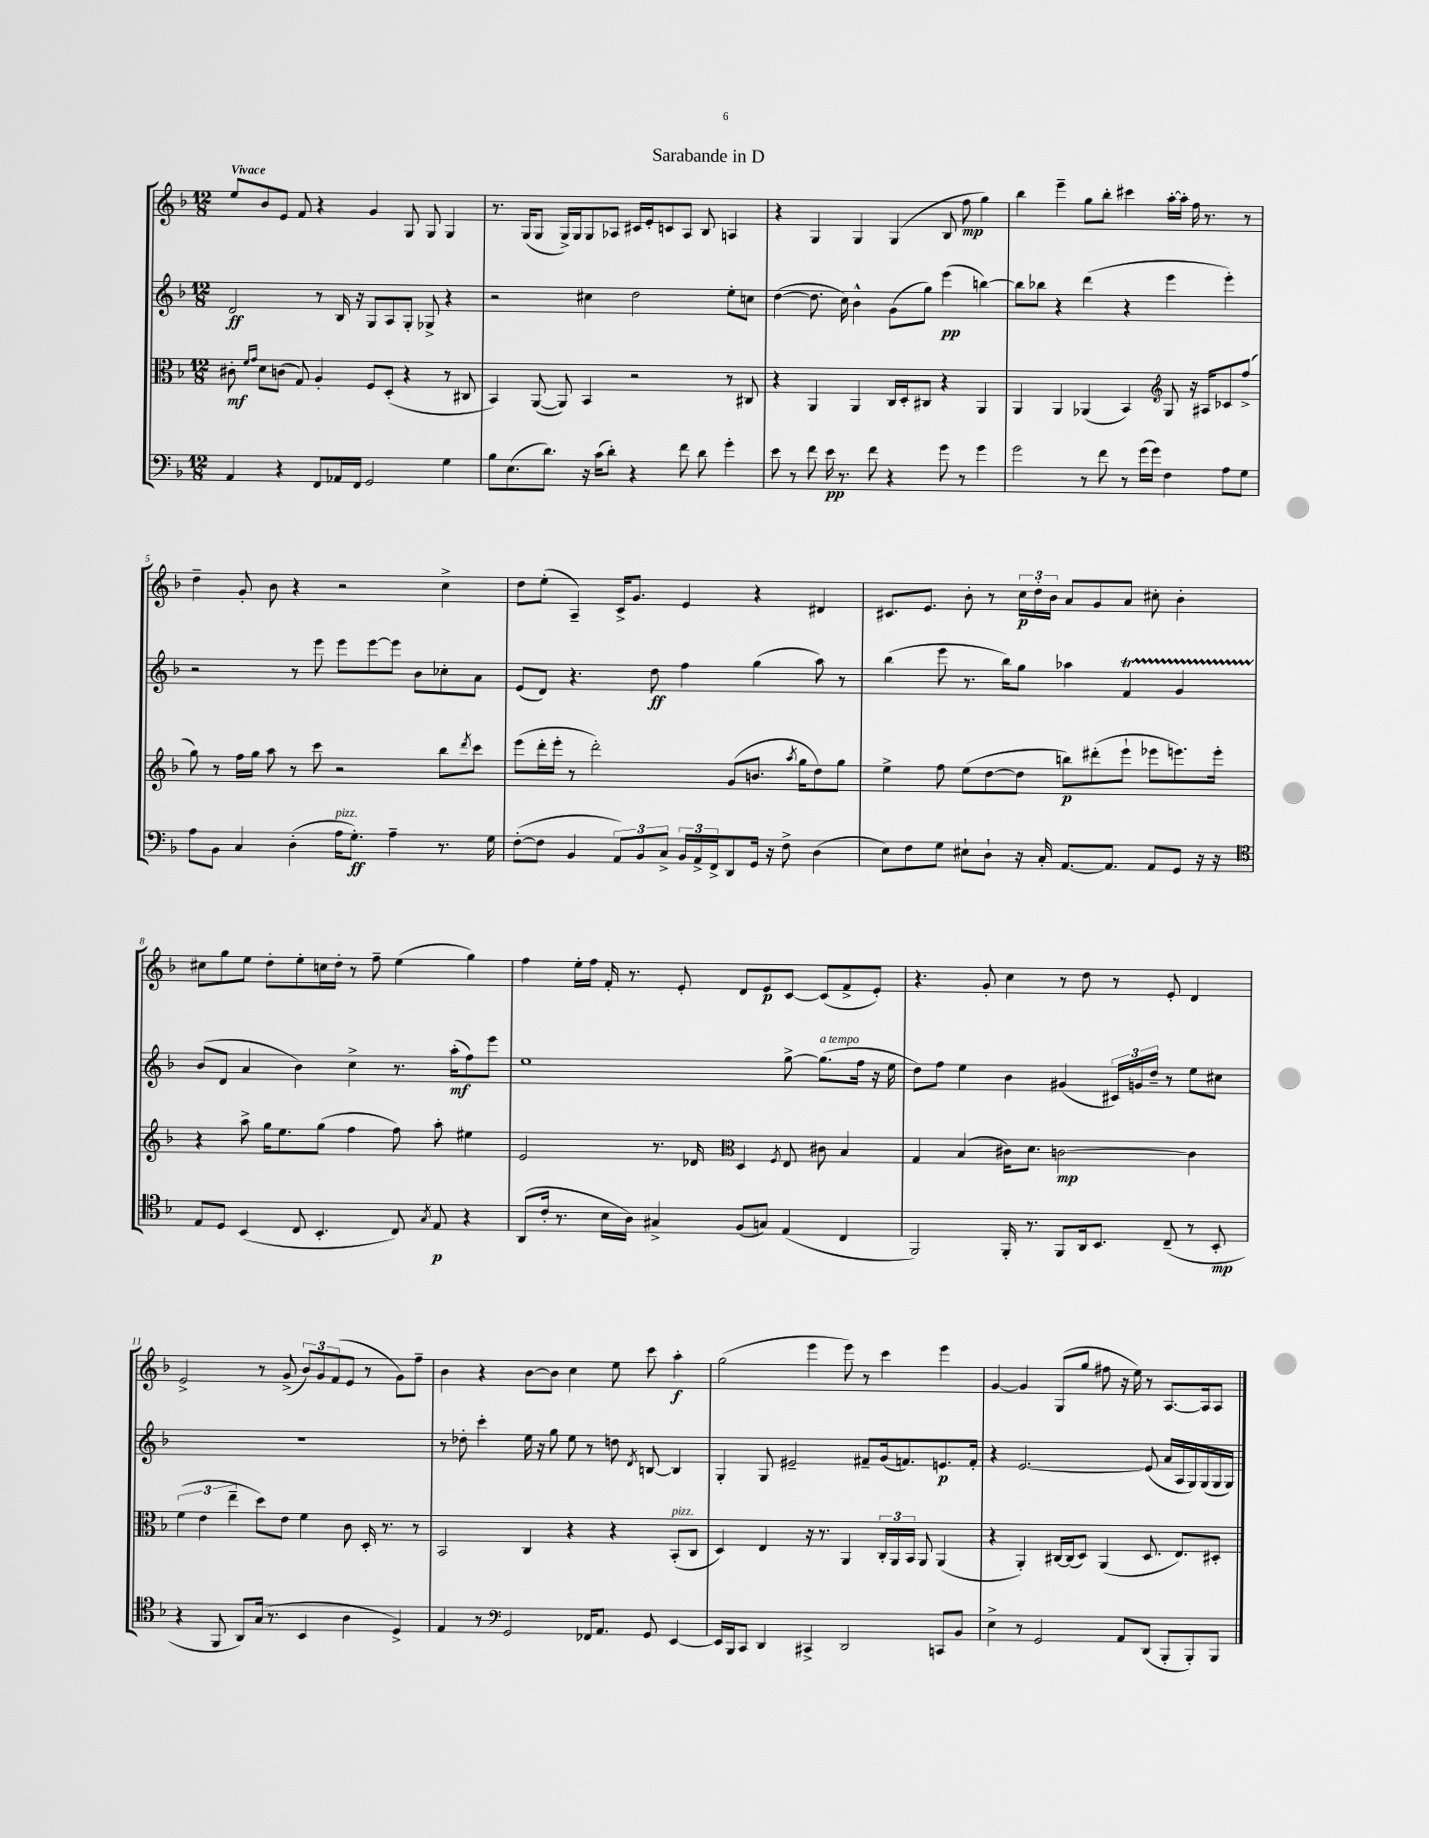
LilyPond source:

\header { title = "Sarabande in D" }
<<
\new StaffGroup <<
\new Staff = "s0" {
    \clef treble \key f \major \numericTimeSignature \time 12/8 \tempo "Vivace"
    e''8 bes'8 e'8 f'8 r4 g'4 g8 g8 g4 |
    r8. g16( g8 g16->) g16 g8 aes8 cis'16 e'16-. c'8 aes8 bes8 a4 |
    r4 g4 g4 g4( bes8 f''8\mp g''4) |
    bes''4 e'''4-- g''8 bes''8-. cis'''4 a''16~-. a''16-. f''16 r8. r8 |
    d''4-- g'8-. bes'8 r4 r2 c''4-> |
    d''8 e''8-.( a4--) c'16-> g'8. e'4 r4 dis'4 |
    cis'8. e'8. bes'8-. r8 \tuplet 3/2 { c''16\p d''16-. bes'16 } a'8 g'8 a'8 cis''8-. bes'4-. |
    cis''8 g''8 e''8 d''8-. e''8-. c''16 d''16-. r8 f''8-- e''4( g''4) |
    f''4 e''16-. f''16 f'16-. r8. e'8-. d'8 e'8\p c'8~ c'8( f'8-> e'8-.) |
    r4. g'8-. c''4 r8 d''8 r8 e'8-. d'4 |
    e'2-> r8 g'8->( \tuplet 3/2 { bes'8) g'8 f'8( } e'8 r8 g'8) f''8-- |
    bes'4 r4 bes'8~ bes'8 c''4 e''8 c'''8 a''4-.\f |
    g''2( e'''4 e'''8) r8 c'''4 e'''4 |
    g'4~ g'4 g8( g''8 fis''8 r16 e''16) r8 a8.~ a16 a8 \bar "|." |
}
\new Staff = "s1" {
    \clef treble \key f \major \numericTimeSignature \time 12/8
    d'2\ff r8 bes16 r16 g8 a8 g8-. ges8-> r4 |
    r2 cis''4 d''2 e''8-. c''8 |
    d''4~( d''8. c''16) bes'4-^ g'8( g''8) e'''4\pp( b''4~) |
    b''8 bes''8 r4 d'''4( r4 e'''4 e'''4-.) |
    r2 r8 e'''8 e'''8 e'''8~ e'''8 bes'8 ces''8-. a'8 |
    e'8( d'8) r4. d''8\ff f''4 g''4( a''8) r8 |
    bes''4( e'''8 r8. bes''16) g''8 aes''4 f'4\startTrillSpan g'4 |
    bes'8\stopTrillSpan( d'8 a'4 bes'4) c''4-> r8. a''16-.\mf( f''8) e'''8 |
    e''1 g''8~-> g''8.^\markup { \italic "a tempo" }( f''16 r16 e''16 |
    d''8) f''8 e''4 bes'4 gis'4( \tuplet 3/2 { cis'16) g'16 d''16-- } r8 e''8 cis''8 |
    R1. |
    r8 des''8-. c'''4-. e''16 r16 g''8 e''8 r8 d''8 \acciaccatura { d'8 } b8~ b4 |
    g4-. g8 eis'2-- fis'8-- g'16( f'8.) e'8.\p f'16-. |
    r4 e'2.~ e'8( a'16 a16 g16) g16( g16 g16) \bar "|." |
}
\new Staff = "s2" {
    \clef alto \key f \major \numericTimeSignature \time 12/8
    cis'8-.\mf \grace { f'16 g'16 } d'8 c'8( g8) a4-. f8 d8-.( r4 r8 cis8 |
    bes,4) a,8~( a,8) bes,4 r2 r8 cis8 |
    r4 a,4 a,4 c16 d16-. cis8 r4 a,4 |
    a,4 a,4 aes,4( bes,4) \clef treble g8 r16 ais16 ces'8 f''8->( |
    g''8) r8 f''16 g''16 a''8 r8 c'''8 r2 bes''8 \acciaccatura { d'''8 } c'''8 |
    e'''8( d'''16-. e'''16-. r8 d'''2-.) g'8( b'8. \acciaccatura { a''8 } g''16 d''8) g''8 |
    e''4-> f''8 e''8( d''8~ d''8 b''8\p) dis'''8-.( e'''8-! ees'''8 e'''8.) e'''16-. |
    r4 a''8-> g''16 e''8. g''8( f''4 f''8) a''8-. eis''4 |
    e'2 r8. des'16 \clef alto d4 \acciaccatura { f8 } e8 cis'8 bes4 |
    g4 bes4( cis'16) d'8. c'2~\mp c'4 |
    \tuplet 3/2 { f'4( e'4 e''4-- } d''8) e'8 f'4 c'8 d16-. r8. r8 |
    bes,2 c4 r4 r4 bes,8-.^\markup { \italic "pizz." }( c8 |
    d4) e4 r16 r8. a,4 \tuplet 3/2 { c16-. a,16 bes,16 } a,8 a,4( |
    r4 a,4-.) cis16~ cis16( d8) a,4( d8. e8.) dis8-. \bar "|." |
}
\new Staff = "s3" {
    \clef bass \key f \major \numericTimeSignature \time 12/8
    a,4 r4 f,8 aes,16 f,16 g,2 g4 |
    bes8 e8.( d'8.) r16 c'16( d'8-.) r4 f'8 d'8 g'4-. |
    e'8 r8 f'8 e'16\pp r8. f'8 r4 g'8 r8 g'4 |
    g'2 r8 f'8 r8 g'16( g'16) f4 a8 g8 |
    a8 bes,8 c4 d4-.( a16^\markup { \italic "pizz." } g8.-.\ff) a4-- r8. g16 |
    f8~-.( f8 bes,4 \tuplet 3/2 { a,8) bes,8 c8-> } \tuplet 3/2 { bes,16 a,16-> f,16-> } d,8 g,16 r16 f8-> d4( |
    e8) f8 g8 eis8-! d8-! r16 c16-. a,8.~ a,8. a,8 g,8 r16 r16 |
    \clef tenor e8 d8 bes,4( c8 bes,4.-. c8) \acciaccatura { g8 } e8\p r4 |
    a,8( c'16-. r8. bes16 a16) gis4-> f8( g8) e4( c4 |
    f,2) f,16-. r8. f,8 a,16 bes,8. c8--( r8 bes,8-.\mp |
    r4 f,8 a,8) g16( r8. bes,4 a4 d4->) |
    e4 r8 \clef bass g,2 fes,16 a,8. g,8 e,4~ |
    e,16 bes,,16 c,8 d,4 cis,4-> d,2 c,8 bes,8 |
    e4-> r8 g,2 a,8 d,8( bes,,8-. bes,,8-.) bes,,8 \bar "|." |
}
>>
>>
